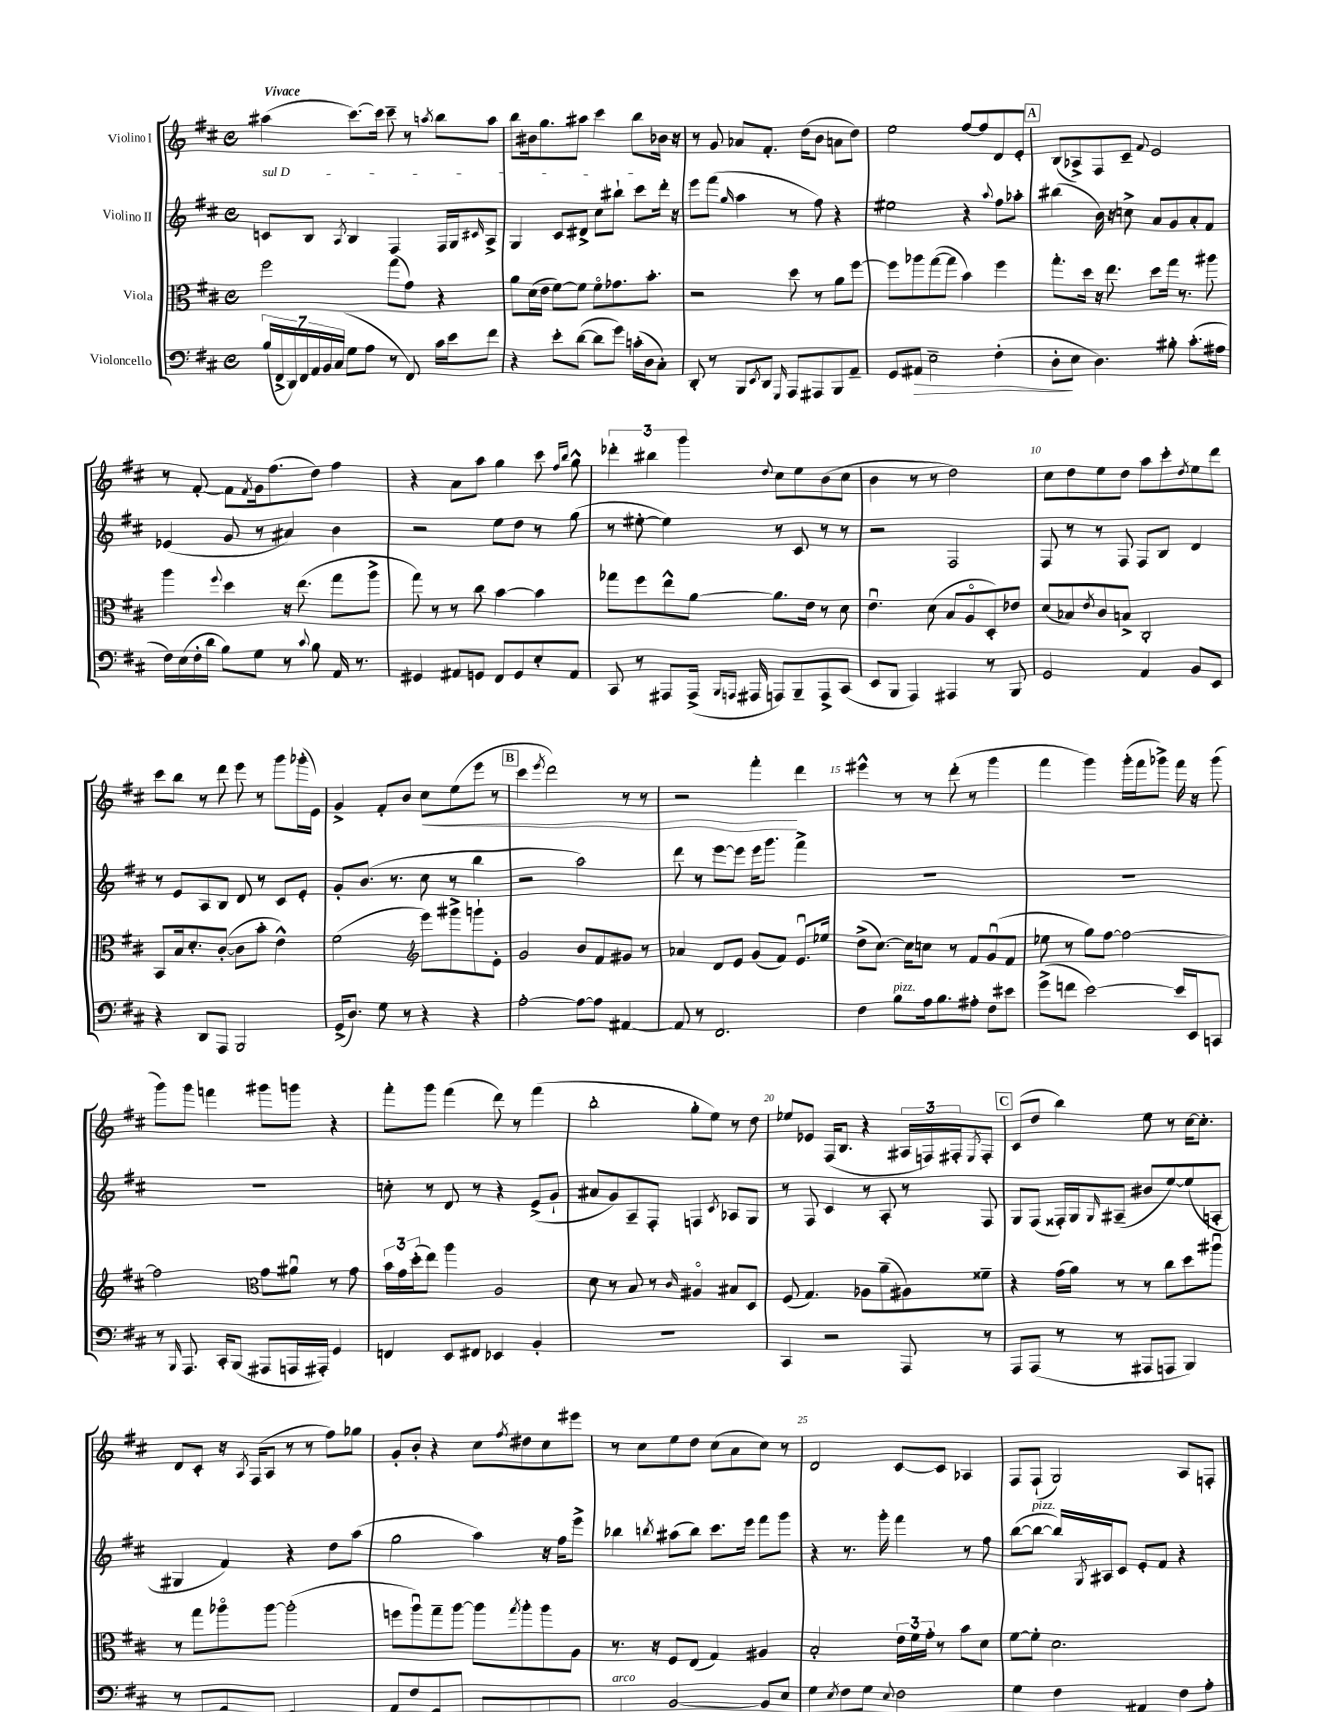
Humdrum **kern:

**kern	**dynam	**kern	**kern	**kern	**dynam
*part4	*part4	*part3	*part2	*part1	*part1
*staff4	*staff4	*staff3	*staff2	*staff1	*staff1
*I"Violoncello	*	*I"Viola	*I"Violino II	*I"Violino I	*
*clefF4	*	*clefC3	*clefG2	*clefG2	*
*k[f#c#]	*	*k[f#c#]	*k[f#c#]	*k[f#c#]	*
*M4/4	*	*M4/4	*M4/4	*M4/4	*
*met(c)	*	*met(c)	*met(c)	*met(c)	*
=1	=1	=1	=1	=1	=1
!	!	!	!	!LO:TX:a:B:t=Vivace	!
!	!	!	!LO:TX:a:i:t=sul D	!	!
(28B/LL	.	2ff#\	8cn/L	(4aa#X\	.
28FF#^/	.	.	.	.	.
28DD/)	.	.	.	.	.
28FF#/	.	.	.	.	.
.	.	.	8B/J	.	.
28AA/	.	.	.	.	.
28BB/	.	.	.	.	.
(28C#/JJ	.	.	.	.	.
.	.	.	8qA/	.	.
8G\L	.	.	4B/	[8.ccc#\L)	.
8A\J	.	.	.	.	.
.	.	.	.	16ccc#\Jk]	.
8r	.	(8gg\L	4F#/	8ccc#~\	.
8FF#/)	.	8g\J)	.	8r	.
.	.	.	.	8qaan/	.
16c#\LL	.	4r	16F#/LL	8bb\L	.
16e\J	.	.	16G/J	.	.
.	.	.	16qqc#X/	.	.
8f#\J	.	.	8A^/J	8aa\J	.
=2	=2	=2	=2	=2	=2
4r	.	8a\L	4G/	8bb\L	.
.	.	(16d\L	.	16b#X\k	.
.	.	16e\JJ	.	8.gg\	.
8e'\L	.	[8f#\L)	8c#/L	.	.
([8d\J	.	8f#\J]	8d#X^/J	8aa#X\J	.
8d\L]	.	8f#\L	8cc#\L	4ccc#\	.
8g\J)	.	8.g-X\	8bb#X`\J	.	.
(16cn'\LL	.	.	8ccc#\L	8bb\L	.
16D\J	.	8.b'\J	.	.	.
8C#'\J)	.	.	16ddd'\Jk	16b-X\Jk	.
.	.	.	16r	16r	.
=3	=3	=3	=3	=3	=3
8DD'/	.	2r	8eee\L	8r	.
8r	.	.	(8fff#\J	8g/	.
.	.	.	16qqgg/	.	.
8BBB/L	.	.	4aa\	8a-X/L	.
8qEE/	.	.	.	.	.
8DD/J	.	.	.	8.f#'/J	.
16qqGGG/	.	.	.	.	.
8AAA/L	.	8dd\	8r	.	.
.	.	.	.	(16dd\KL	.
8AAA#X/	.	8r	8ff#\)	8b\J	.
8BBB/	.	8a\L	4r	8an\L	.
8AA~/J	.	[8ff#\J	.	8dd\J)	.
=4	=4	=4	=4	=4	=4
8GG/L	.	8ff#\L]	2ee#X\	2ee\	.
!	!LO:HP:b	!	!	!	!
8AA#X/J	>	8aa-X\	.	.	.
2E~\	.	([8gg\	.	.	.
.	.	8gg\J]	.	.	.
.	.	4b\)	4r	[8ff#/L	.
.	.	.	.	8ff#/]	.
.	.	.	8qqaa/	.	.
(4F#'\	.	4ff#\	8ff#\L	8d/	.
.	.	.	8aa-X'\J	8e'/J	.
!!LO:REH:place=s1:t=A
=5	=5	=5	=5	=5	=5
8D'\L	.	8.gg'\L	(4bb#X\	(8B/L	.
8E\J	]	.	.	8A-X^/)	.
.	.	16dd\Jk	.	.	.
4.D\)	.	16r	16b\)	8F#/	.
.	.	8.ee\	16r	.	.
.	.	.	8ccn^\	8c#~/J	.
.	.	.	.	8qqf#/	.
.	.	8dd\L	8a/L	2e/	.
8B#X'\	.	16gg\Jk	8g/	.	.
.	.	8.r	.	.	.
(8.c#'\L	.	.	8a'/	.	.
.	.	8aa#X\	8f#/J	.	.
16A#X\Jk	.	.	.	.	.
!!LO:LB:g=z
=6	=6	=6	=6	=6	=6
16F#\LL)	.	4aa\	(4e-X/	8r	.
(16E\	.	.	.	.	.
16F#'\	.	.	.	[8f#'/	.
16d\JJ	.	.	.	.	.
.	.	8qqff#/	.	.	.
8B\L)	.	4dd\	8g/	8f#\L]	.
.	.	.	.	8qf#/	.
8G\J	.	.	8r	16g\k	.
.	.	.	.	(8.ff#\	.
8r	.	16r	4a#X/)	.	.
.	.	(8.ee\	.	.	.
8qqc#/	.	.	.	.	.
8B\	.	.	.	8dd\J)	.
16AA/	.	8gg\L	4b\	4ff#\	.
8.r	.	.	.	.	.
.	.	8aa^\J	.	.	.
=7	=7	=7	=7	=7	=7
4GG#X/	.	8gg\)	2r	4r	.
.	.	8r	.	.	.
8AA#X/L	.	8r	.	8a\L	.
8GGn/J	.	8cc#\	.	8aa\J	.
8FF#/L	.	[4b\	8ee\L	4gg\	.
8GG/	.	.	8dd\J	.	.
8E'/	.	4b\]	8r	8ccc#\	.
.	.	.	.	16qqff#/LL	.
.	.	.	.	16qqbb/JJ	.
8AA#/J	.	.	(8gg\	8gg^^\	.
=8	=8	=8	=8	=8	=8
8CC#/	.	8gg-X\L	8r	6ddd-X'\	.
8r	.	8ff#\	[8ee#X'\	.	.
.	.	.	.	6bb#X\	.
8AAA#X/L	.	8ee^^\	4ee#\])	.	.
.	.	.	.	6ggg\	.
(16AAA#^/Jk	.	[8a\J	.	.	.
16qqBBB/LL	.	.	.	.	.
16qqAAAn/JJ	.	.	.	.	.
16AAA#X/	.	.	.	.	.
.	.	.	.	8qqdd/	.
8AAAn/L)	.	8.a\L]	8r	8cc#\L	.
8BBB~/	.	.	8c#/	8ee\	.
.	.	16e\Jk	.	.	.
8AAA^/	.	8r	8r	(8b\	.
(8CC#/J	.	8d\	8r	8cc#\J	.
=9	=9	=9	=9	=9	=9
8EE/L	.	4.eu\	2r	4b\	.
8BBB/J	.	.	.	.	.
4AAA/)	.	.	.	8r	.
.	.	(8d\	.	8r	.
4AAA#X/	.	8B/L	2F#/	2dd\)	.
.	.	8A/	.	.	.
8r	.	8D'/)	.	.	.
8BBB/	.	8e-X/J	.	.	.
=10	=10	=10	=10	=10	=10
2GG/	.	(8d/L	8F#/	8cc#\L	.
.	.	8B-X/)	8r	8dd\	.
.	.	8qe/	.	.	.
.	.	8c#/	8r	8ee\	.
.	.	8Bn^/J	8F#/	8dd\J	.
4AA/	.	2C#'/	8F#/L	8aa\L	.
.	.	.	8B/J	8ccc#'\	.
.	.	.	.	8qdd/	.
8BB/L	.	.	4d/	8ee\	.
8EE/J	.	.	.	8ddd\J	.
!!LO:LB:g=z
=11	=11	=11	=11	=11	=11
4r	.	8BB/L	8r	8ccc#\L	.
.	.	16B/k	8e/L	8bb\J	.
.	.	8.d'/	.	.	.
8DD/L	.	.	8A/	8r	.
8AAA/J	.	([8c#'/J	8B/J	8ddd\	.
2BBB/	.	8c#\L]	8d/	8eee\	.
.	.	8b'\J	8r	8r	.
.	.	4e^^\)	8c#/L	8ggg\L	.
.	.	.	8e'/J	(16ggg-X'\L	.
.	.	.	.	16e\JJ)	.
=12	=12	=12	=12	=12	=12
(16GG^/KL	.	(2f#\	8g'/L	4g^/	.
8.D/J)	.	.	.	.	.
.	.	.	(8.b/J	.	.
8G\	.	.	.	8f#'/L	.
.	.	.	8.r	.	.
8r	.	.	.	8b/J	.
*	*	*clefG2	*	*	*
!	!	!	!	!	!LO:HP:b
4r	.	8eee\L)	8cc#\	8cc#\L	<
.	.	8ggg#X^\	8r	(8ee\	.
4r	.	8gggn`\	4bb\	8eee\J	.
.	.	8e'\J	.	8r	.
!!LO:REH:place=s1:t=B
=13	=13	=13	=13	=13	=13
[2A'\	.	2g/	2r	4ccc#\	.
.	.	.	.	8qeee/	.
.	.	.	.	2ddd\)	.
8A\L_	.	8b/L	2aa\)	.	.
8A\J]	.	8f#/	.	.	.
[4AA#X/	.	8g#X/J	.	8r	.
.	.	8r	.	8r	.
=14	=14	=14	=14	=14	=14
8AA#/]	.	4a-X/	8ddd\	2r	.
8r	.	.	8r	.	.
2.FF#/	.	8d/L	[8eee\L	.	.
.	.	8e/J	8eee\J]	.	.
.	.	(8g/L	16eee\KL	4fff#'\	.
.	.	.	8.ggg\J	.	.
.	.	8f#/J)	.	.	.
.	.	8.eu/L	4fff#^\	4ddd\	[
.	.	16ee-X/Jk	.	.	.
=15	=15	=15	=15	=15	=15
4F#\	.	(8dd^\L	1r	4eee#X^^\	.
.	.	[8.cc#\J)	.	.	.
!LO:TX:a:i:t=pizz.	!	!	!	!	!
8B\L	.	.	.	8r	.
.	.	16cc#\KL]	.	.	.
16A\k	.	8ccn\J	.	8r	.
8.B\	.	.	.	.	.
.	.	8r	.	(8ddd'\	.
8A#X'\J	.	8f#/L	.	8r	.
8F#\L	.	(8gu/	.	4ggg\	.
8e#X\J	.	8f#/J	.	.	.
=16	=16	=16	=16	=16	=16
(8g^\L	.	8ee-X\	1r	4fff#\	.
8fn\J	.	8r	.	.	.
[2e\)	.	8gg\L)	.	4ggg\)	.
.	.	[8ff#\J	.	.	.
.	.	2ff#\_	.	(16ggg'\LL	.
.	.	.	.	16fff#\J	.
.	.	.	.	8ggg-X^\J)	.
16e/LL]	.	.	.	16fff#\	.
16EE/J	.	.	.	16r	.
8CCn/J	.	.	.	(8ggg-\	.
!!LO:LB:g=z
=17	=17	=17	=17	=17	=17
8r	.	2ff#\]	1r	8ggg\L)	.
16qqBBB/	.	.	.	.	.
8.AAA/	.	.	.	8ggg\J	.
.	.	.	.	4fffn\	.
16CC#'/KL	.	.	.	.	.
(8BBB/J	.	.	.	.	.
*	*	*clefC3	*	*	*
8AAA#X/L	.	8g\L	.	8ggg#X\L	.
16AAAn/L	.	8a#Xu\J	.	8gggn\J	.
16AAA#X'/JJ)	.	.	.	.	.
4GG/	.	8r	.	4r	.
.	.	8g\	.	.	.
=18	=18	=18	=18	=18	=18
4FFn/	.	24b\LL	8ccn'\	8fff#'\L	.
.	.	24g\	.	.	.
.	.	(24dd'\J	.	.	.
.	.	8ee\J)	8r	8ggg\J	.
8EE/L	.	4aa\	8d/	(4fff#\	.
8FF#X/J	.	.	8r	.	.
4EE-X/	.	2A/	4r	8ddd\)	.
.	.	.	.	8r	.
4BB'/	.	.	(8e^/L	(4fff#\	.
.	.	.	8g`/J	.	.
=19	=19	=19	=19	=19	=19
1r	.	8d\	8a#X/L	2bb'\	.
.	.	8r	8g/)	.	.
.	.	8B/	8A~/	.	.
.	.	8r	8F#'/J	.	.
.	.	16qqc#/	.	.	.
.	.	4A#X/	4Fn/	8gg'\L	.
.	.	.	.	8ee\J)	.
.	.	.	8qc#/	.	.
.	.	8B#X/L	8A-X/L	8r	.
.	.	8D/J	8G/J	8dd\	.
=20	=20	=20	=20	=20	=20
4CC#/	.	(8F#/	8r	8ee-X/L	.
.	.	4.G/)	8F#/	8e-X/J	.
2r	.	.	4c#/	(16F#/KL	.
.	.	.	.	8.B/J	.
.	.	8A-X\L	8r	4r	.
.	.	(8a~\	8A'/	.	.
8AAA/	.	8A#X\)	8r	24A#X/LL	.
.	.	.	.	24Fn/)	.
.	.	.	.	24F#X'/J	.
.	.	.	.	8qE/	.
8r	.	8f##X~\J	8F#/	8F#'/J	.
!!LO:REH:place=s1:t=C
=21	=21	=21	=21	=21	=21
8AAA/L	.	4r	8G/L	(8c#/L	.
(8AAA/J	.	.	(8F#/J	8dd/J	.
8r	.	(16g\LL	16F##X'/LL)	4bb\)	.
.	.	16a\JJ)	16G/J	.	.
.	.	.	16qqG/	.	.
8r	.	8r	(8A#X~/J	.	.
8AAA#X/L	.	8r	8b#X/L	8ee\	.
8AAAn/J	.	8cc#\L	[8ee/)	8r	.
4BBB/)	.	8dd\	(8ee/]	[16cc#\KL	.
.	.	.	.	8.cc#'\J]	.
.	.	8aa#Xu\J	8An'/J	.	.
!!LO:LB:g=z
=22	=22	=22	=22	=22	=22
8r	.	8r	4G#X/	8d/L	.
8DD/L	.	8gg\L	.	8c#'/J	.
8GG'/	.	8aa-X\	4f#/)	16r	.
.	.	.	.	8qA/	.
.	.	.	.	(16F#/KL	.
8EE/J	.	[8aa-\J	.	8A/J	.
2FF#'/	.	(2aa-'\]	4r	8r	.
.	.	.	.	8r	.
.	.	.	8dd\L	8ff#\L)	.
.	.	.	(8aa\J	8gg-X\J	.
=23	=23	=23	=23	=23	=23
8AA/L	.	8ffn\L	2gg\	8g'/L	.
8F#/	.	8aau\)	.	8b'/J	.
8GG/	.	8gg~\	.	4r	.
[8DD/J	.	[8aa\J	.	.	.
8DD/L]	.	8aa\L]	4aa\)	8cc#\L	.
.	.	8qgg/	.	8qff#/	.
8EE/	.	8aa'\	.	8dd#X\	.
8DD/	.	8aa\	16r	8cc#\	.
.	.	.	16ff#\KL	.	.
(8CC#'/J	.	8A\J	8eee^\J	8eee#X\J	.
=24	=24	=24	=24	=24	=24
!LO:TX:a:i:t=arco	!	!	!	!	!
4BBB/	.	8.r	4bb-X\	8r	.
.	.	.	.	8cc#\L	.
.	.	16r	.	.	.
.	.	.	8qbbn/	.	.
[2BB/	.	8F#/L	(8aa#X\L	8ee\	.
.	.	(8E/J	8bb\J)	8dd\J	.
.	.	4G/)	8.ccc#\L	(8cc#\L	.
.	.	.	.	8a\	.
.	.	.	16eee\Jk	.	.
8BB/L])	.	4A#X/	8fff#\L	8cc#\J)	.
8E/J	.	.	8ggg\J	8r	.
=25	=25	=25	=25	=25	=25
4G\	.	2B'/	4r	2d/	.
8qE/	.	.	.	.	.
8F#\L	.	.	8.r	.	.
8G\J	.	.	.	.	.
.	.	.	16ggg'\	.	.
8qqE/	.	.	.	.	.
2F#\	.	24e\LL	4fff#\	[8c#/L	.
.	.	24f#\	.	.	.
.	.	24g'\JJ	.	.	.
.	.	8r	.	8c#/J]	.
.	.	8b\L	8r	4A-X/	.
.	.	8d\J	8ff#\	.	.
=26	=26	=26	=26	=26	=26
4G\	.	[8f#\L	([8bb\L	8F#/L	.
!	!	!	!LO:TX:a:i:t=pizz.	!	!
.	.	8f#'\J]	8bb\J_	(8F#`/J	.
4F#\	.	2.d\	16bb/LL])	2G/)	.
.	.	.	8qG/	.	.
.	.	.	16A#X/J	.	.
.	.	.	8c#/J	.	.
4AA#X/	.	.	8e'/L	.	.
.	.	.	8f#/J	.	.
8F#\L	.	.	4r	8A/L	.
8A'\J	.	.	.	8Fn'/J	.
==	==	==	==	==	==
*-	*-	*-	*-	*-	*-
